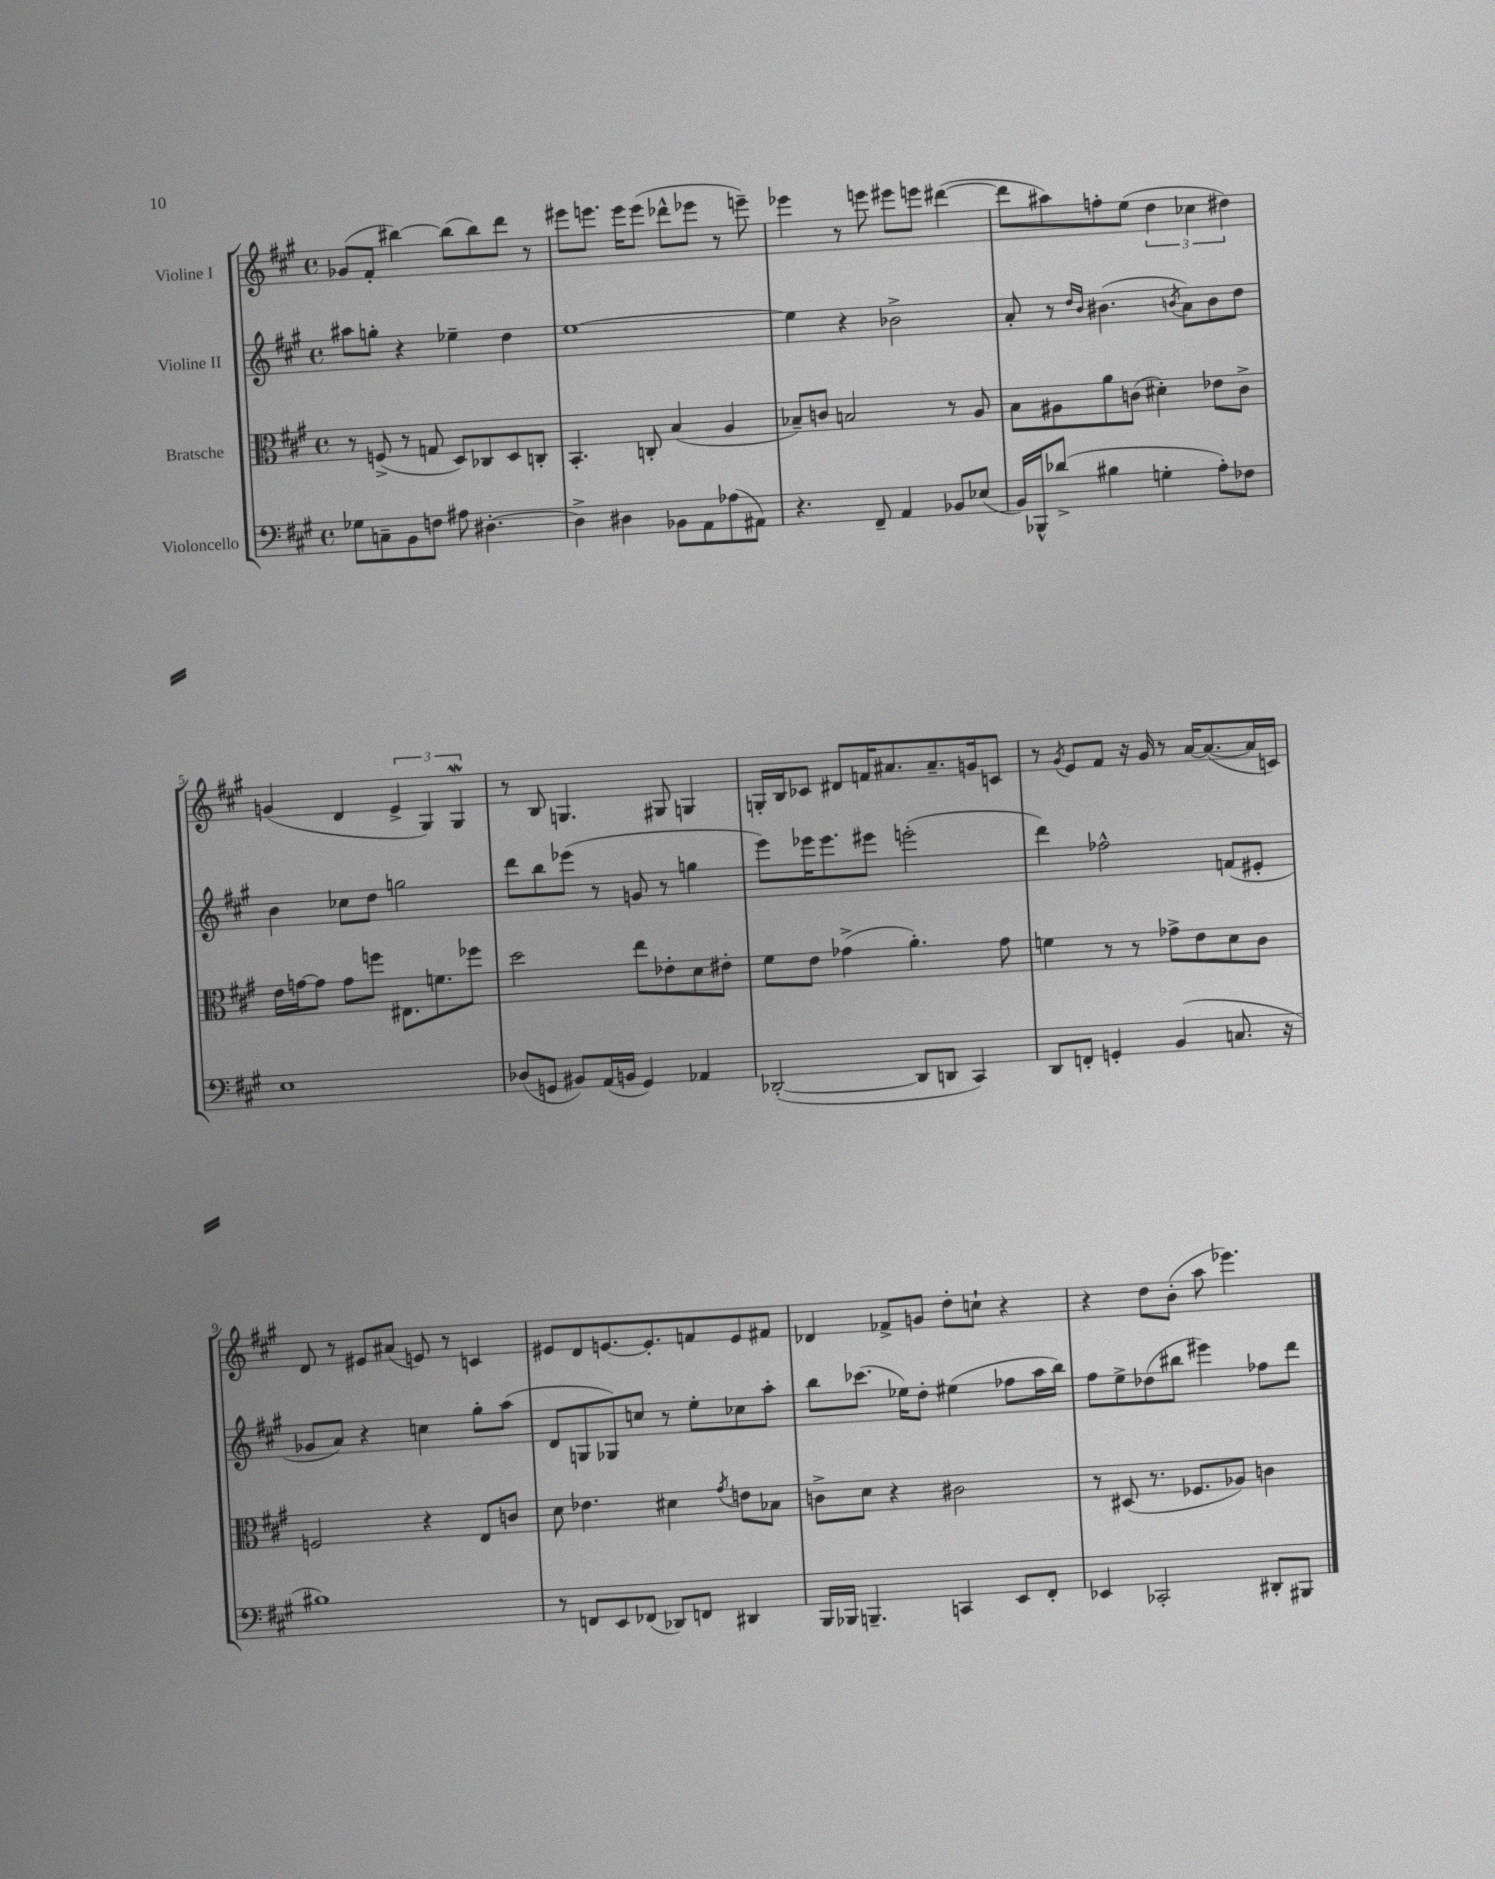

**kern	**kern	**kern	**kern
*staff4	*staff3	*staff2	*staff1
*clefF4	*clefC3	*clefG2	*clefG2
*k[f#c#g#]	*k[f#c#g#]	*k[f#c#g#]	*k[f#c#g#]
*M4/4	*M4/4	*M4/4	*M4/4
*met(c)	*met(c)	*met(c)	*met(c)
8G-	8r	8aa#	(8g-
8C~	(8F^	8gg'	8f#'
8BB	8r	4r	[4bb#)
8F	8G	.	.
8A#	8D)	4ee-~	(8bb#]
[4.D#'	8C-	.	8bb#)
.	8D	4dd	8ddd
.	8C'	.	8r
=	=	=	=
4D#^]	4.BB'	[1ee	8eee#
.	.	.	8.eee
4D#	.	.	.
.	.	.	16eee
.	8C'	.	(8eee
8BB-	(4B	.	8ddd-^^
8AA	.	.	8eee-
(8A-	4A	.	8r
8AA#)	.	.	8eee~)
=	=	=	=
4.r	8B-~)	4ee]	4eee-
.	8c	.	.
.	2B	4r	8r
8FF#~	.	.	8eee
4AA	.	2b-^	8eee#
.	.	.	8eee
8BB-	8r	.	([4ddd#
(8E-	8A	.	.
=	=	=	=
16BB)	8B	8a'	8ddd#]
16BBB-^^	.	.	.
(8d-^	8A#	8r	8aa#)
.	.	16qqdd	.
.	.	16qqb	.
4B#	8a	(4.b#	8ff'
.	(8c	.	(8ee
4G'	4d#')	.	6dd
.	.	8qb	.
.	.	8a)	.
.	.	.	6cc-
8A')	8e-	8b	.
.	.	.	6dd#)
8F-	8c^	8dd	.
=	=	=	=
1E	16e	4b	(4g
.	[16g	.	.
.	8g]	.	.
.	8g	8cc-	4d
.	8ff	8dd	.
.	8.E#	2gg	6e^
.	.	.	6G#)
.	8.f	.	.
.	.	.	6G#
.	8ff-	.	.
=	=	=	=
(8D-	2dd	8ddd	8r
8GG	.	8bb	8B
8BB#)	.	(8eee-	4.G
(16AA	.	8r	.
16BB	.	.	.
4GG)	8ee	8g	.
.	8e-'	8r	8G#
4AA-	8d	4gg	4G
.	8e#'	.	.
=	=	=	=
([2DD-'	8f#	8eee)	16G'
.	.	.	16B
.	8e	16eee-	8c-
.	.	8.eee-	.
.	(4g-^	.	8d#
.	.	8eee#	16f
.	.	.	8.a#
8DD-]	4.a')	(2eee'	.
8DD	.	.	8.a#~
4CC#)	.	.	.
.	.	.	16g
.	8g-	.	8c
=	=	=	=
8DD	4f	4ddd)	8r
.	.	.	8qg#
8FF'	.	.	8e
4GG'	8r	2ff-^^	8f#
.	8r	.	16r
.	.	.	16g#
(4BB	8g-^	.	8r
.	8e	.	[16a
.	.	.	(8.a_
8.C	8d	(8f	.
.	8c#	8e#'	16a]
16r	.	.	16c)
=	=	=	=
1B#)	2F	8g-	8d
.	.	8a)	8r
.	.	4r	8e#
.	.	.	(8a#
.	4r	4cc	8e)
.	.	.	8r
.	8E	8gg#'	4c
.	8c	(8aa	.
=	=	=	=
8r	8d	8d	8e#
8FF	4.e-	8G	8d
8EE	.	8G-)	[8.e
(8FF-	.	8cc	.
.	.	.	8.e']
8DD-)	4d#	8r	.
8FF	.	8ee'	8f
.	8qg#	.	.
4DD#	8e	8cc-	8e
.	8B-	8aa'	8f#
=	=	=	=
16BBB	8c^	8bb	4d-
16BBB-	.	.	.
4.BBB~	8d	(8.ccc-	.
.	4r	.	8f-^
.	.	16ee-)	.
.	.	8dd'	8g
4CC	2c#	(4ee#	8dd'
.	.	.	8cc`
8EE	.	8ff-	4r
8FF#'	.	16aa	.
.	.	16bb)	.
=	=	=	=
4EE-	8r	8ff#	4r
.	(8D#	8ee^	.
2CC-'	8.r	(8dd-	8dd
.	.	8bb#	(8b'
.	8.F-	.	.
.	.	4eee#)	8aa
.	8A-)	.	4.eee-)
8DD#'	4c	8ff-	.
8BBB#	.	8ddd	.
==	==	==	==
*-	*-	*-	*-
